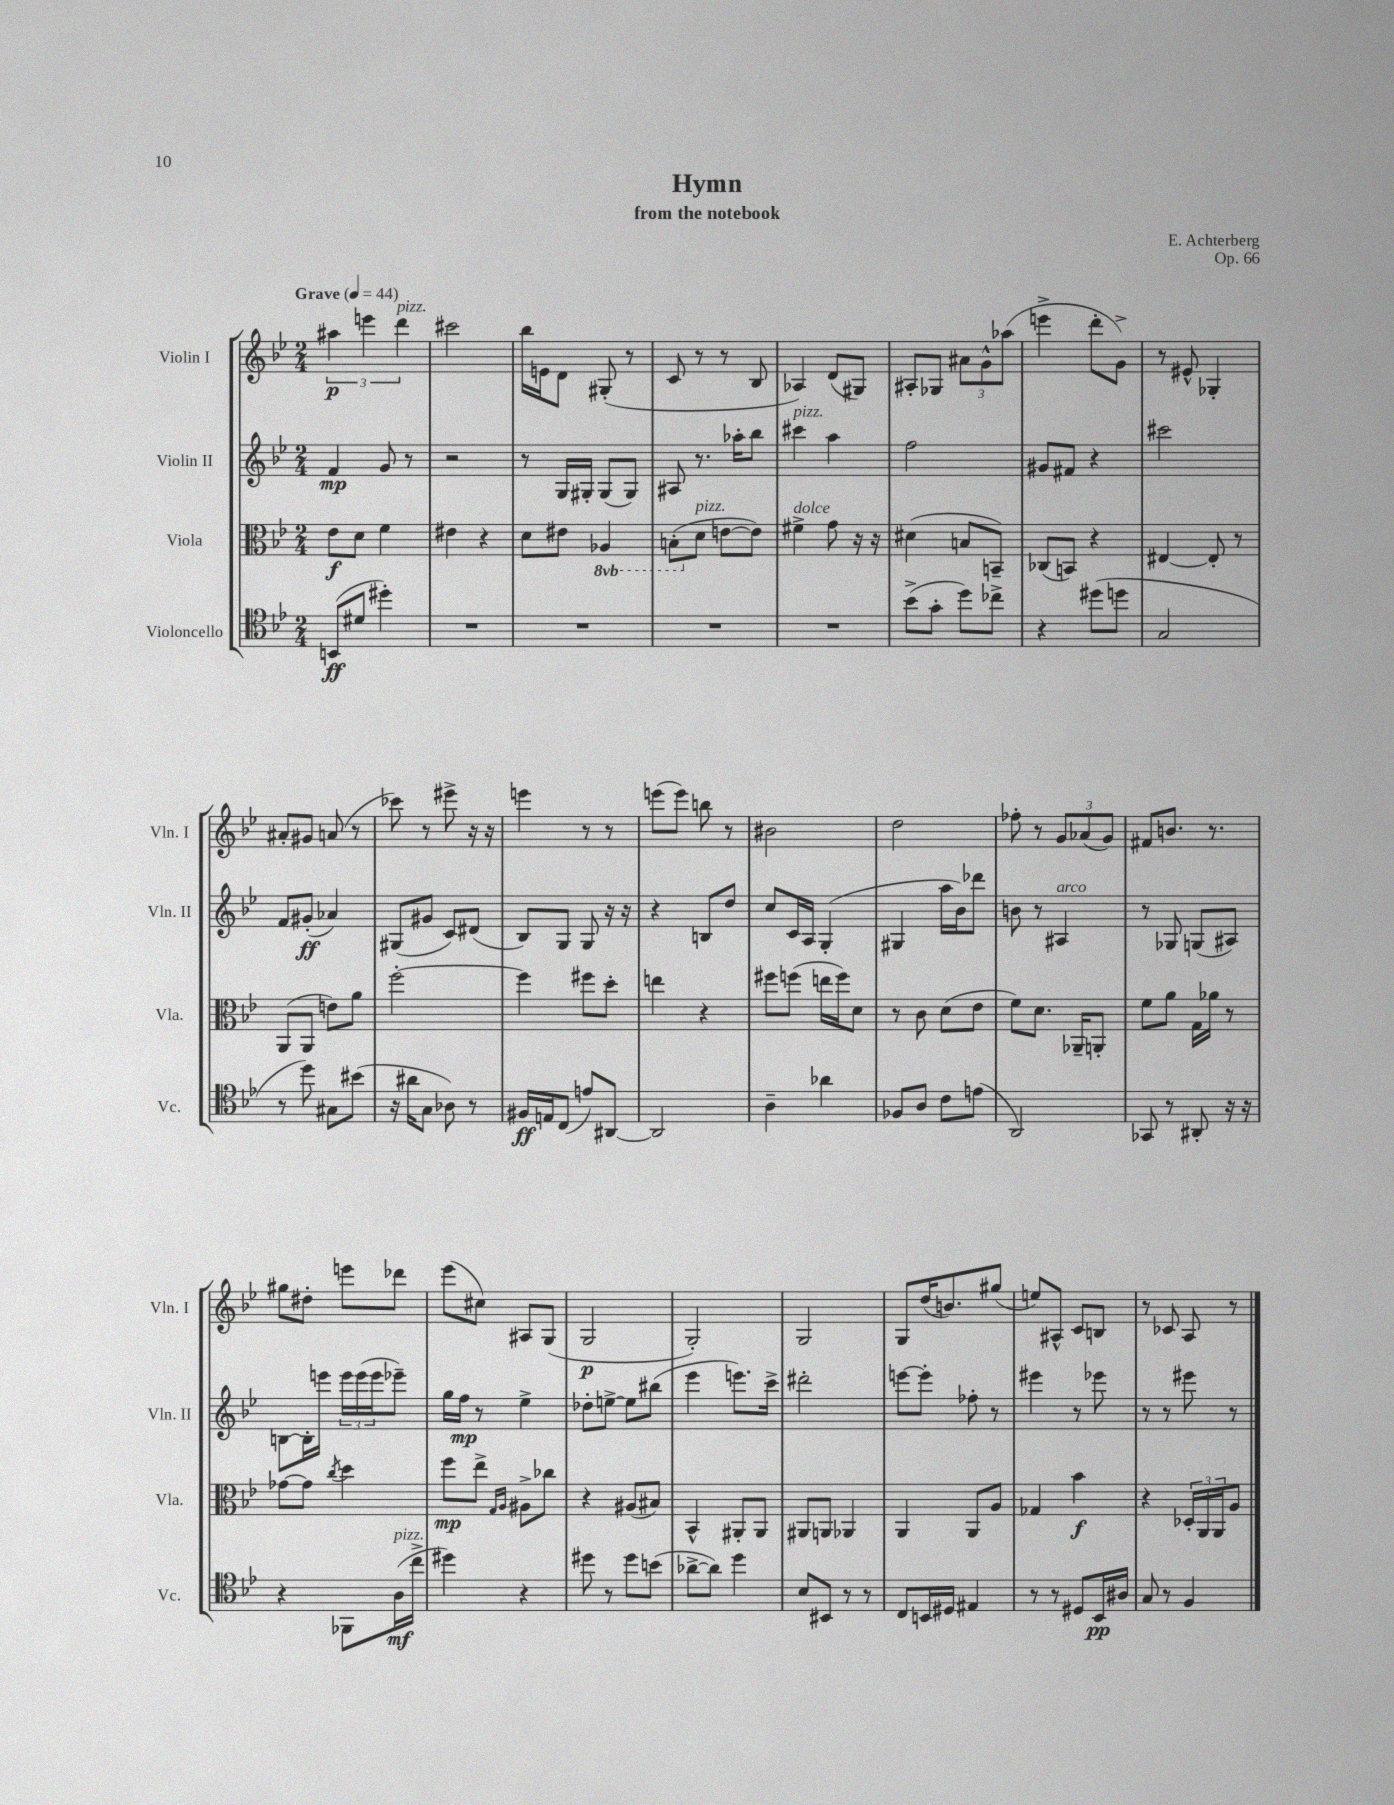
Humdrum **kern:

**kern	**kern	**kern	**kern
*staff4	*staff3	*staff2	*staff1
*clefC4	*clefC3	*clefG2	*clefG2
*k[b-e-]	*k[b-e-]	*k[b-e-]	*k[b-e-]
*M2/4	*M2/4	*M2/4	*M2/4
*MM44	*MM44	*MM44	*MM44
(8BB	8e-	4f	6aa#
8d#	8d	.	.
.	.	.	6eee
4dd#')	4f	8g	.
.	.	.	6ddd
.	.	8r	.
=	=	=	=
2r	4e#	2r	2ccc#
.	4r	.	.
=	=	=	=
2r	8d	8r	16bb-
.	.	.	16e
.	8e#	16G	8d
.	.	16G#'	.
.	4AA-	(8G#	(8G#'
.	.	8G#)	8r
=	=	=	=
2r	(8BB'	8A#	8c
.	8d	8.r	8r
.	[8e	.	8r
.	.	16aa-'	.
.	8e])	8bb-	8B-
=	=	=	=
2r	4f#^	4ccc#	4A-)
.	8g	4aa	(8d
.	16r	.	8G#)
.	16r	.	.
=	=	=	=
(8b-^	(4d#	2ff	8A#'
8g'	.	.	8G-
8dd)	8B	.	12a#
.	.	.	12g^^
8cc-^	8BB~)	.	.
.	.	.	(12aa-
=	=	=	=
4r	(8C-	8g#	4eee^
.	8BB)	8f#	.
(8dd#	4r	4r	8ddd'
8dd	.	.	8g^)
=	=	=	=
2G	[4E#	2ccc#	8r
.	.	.	8e#^^
.	8E#']	.	4G-'
.	8r	.	.
=	=	=	=
8r	(8AA	8f	8a#'
8dd)	8AA	(8g#'	8g#
8G#	8e)	4a-)	(8a
(8b#	8a	.	8r
=	=	=	=
16r	[2ff'	(8G#	8ccc-)
16a#	.	.	.
8G	.	8g#	8r
8A-)	.	8c)	8eee#^
8r	.	(8d#	16r
.	.	.	16r
=	=	=	=
16F#	4ff]	8B-)	4eee
16E	.	.	.
(8C	.	8G	.
8e)	8ff#	8G	8r
[8AA#	8dd'	16r	8r
.	.	16r	.
=	=	=	=
2AA#]	4ee	4r	(8eee
.	.	.	8eee)
.	4r	8B	8bb
.	.	8dd	8r
=	=	=	=
4A~	8ff#	8cc	2b#
.	(8ff	16c	.
.	.	16A	.
4a-	16ee	(4G'	.
.	16ff)	.	.
.	8d	.	.
=	=	=	=
8F-	8r	4G#	2dd
8A	8c	.	.
8c	(8d	16aa	.
.	.	16b-)	.
(8e	8e-	8ddd-	.
=	=	=	=
2AA)	8f)	8b	8ff-'
.	8.d	8r	8r
.	.	4A#	12g
.	16AA-~	.	.
.	.	.	(12a-
.	8AA'	.	.
.	.	.	12g)
=	=	=	=
8GG-	8f	8r	8f#
8r	8a	8G-	8.b
8AA#'	16G	(8G	.
.	16a-	.	8.r
16r	8r	8A#)	.
16r	.	.	.
=	=	=	=
4r	[8g-	[8B	8gg#
.	8g-]	16B']	8dd#'
.	.	16eee	.
.	8qcc	.	.
8FF-	4dd	24eee	8eee
.	.	(24eee	.
.	.	24eee	.
(16A	.	8eee-~)	8ddd-
16cc^	.	.	.
=	=	=	=
4dd#)	8ff	16gg	(8eee-
.	.	16ff	.
.	8ee-^	8r	8cc#)
.	16qqG	.	.
.	16qqA	.	.
4r	8A#^	4ee-^	8A#
.	8cc-	.	(8G
=	=	=	=
8dd#	4r	8dd-'	2G
8r	.	[8ee^	.
8dd#	(8A#	8ee]	.
(8b	8B#)	(8bb#	.
=	=	=	=
[8a-^	4BB-^^	4eee-	2G')
8a-])	.	.	.
4dd	8AA#'	8.eee)	.
.	8AA#	.	.
.	.	16ccc^	.
=	=	=	=
8B-	8AA#	2ddd#'	2G
8BB#	8AA	.	.
8r	4AA-	.	.
8r	.	.	.
=	=	=	=
8C	4AA	[8eee	8G
16BB	.	8eee']	(16dd
16D#	.	.	8.b)
4E#	8AA	8ff-'	.
.	8A	8r	(8gg#
=	=	=	=
8r	4G-	4eee#	8ee)
8r	.	.	8A#^^
8D#	4b-	8r	8c
16BB-	.	8eee-	8B
16A#	.	.	.
=	=	=	=
8G	4r	8r	8r
8r	.	8r	8c-
4F	24D-'	8eee#	8A
.	24AA	.	.
.	24AA	.	.
.	8A	8r	8r
==	==	==	==
*-	*-	*-	*-
